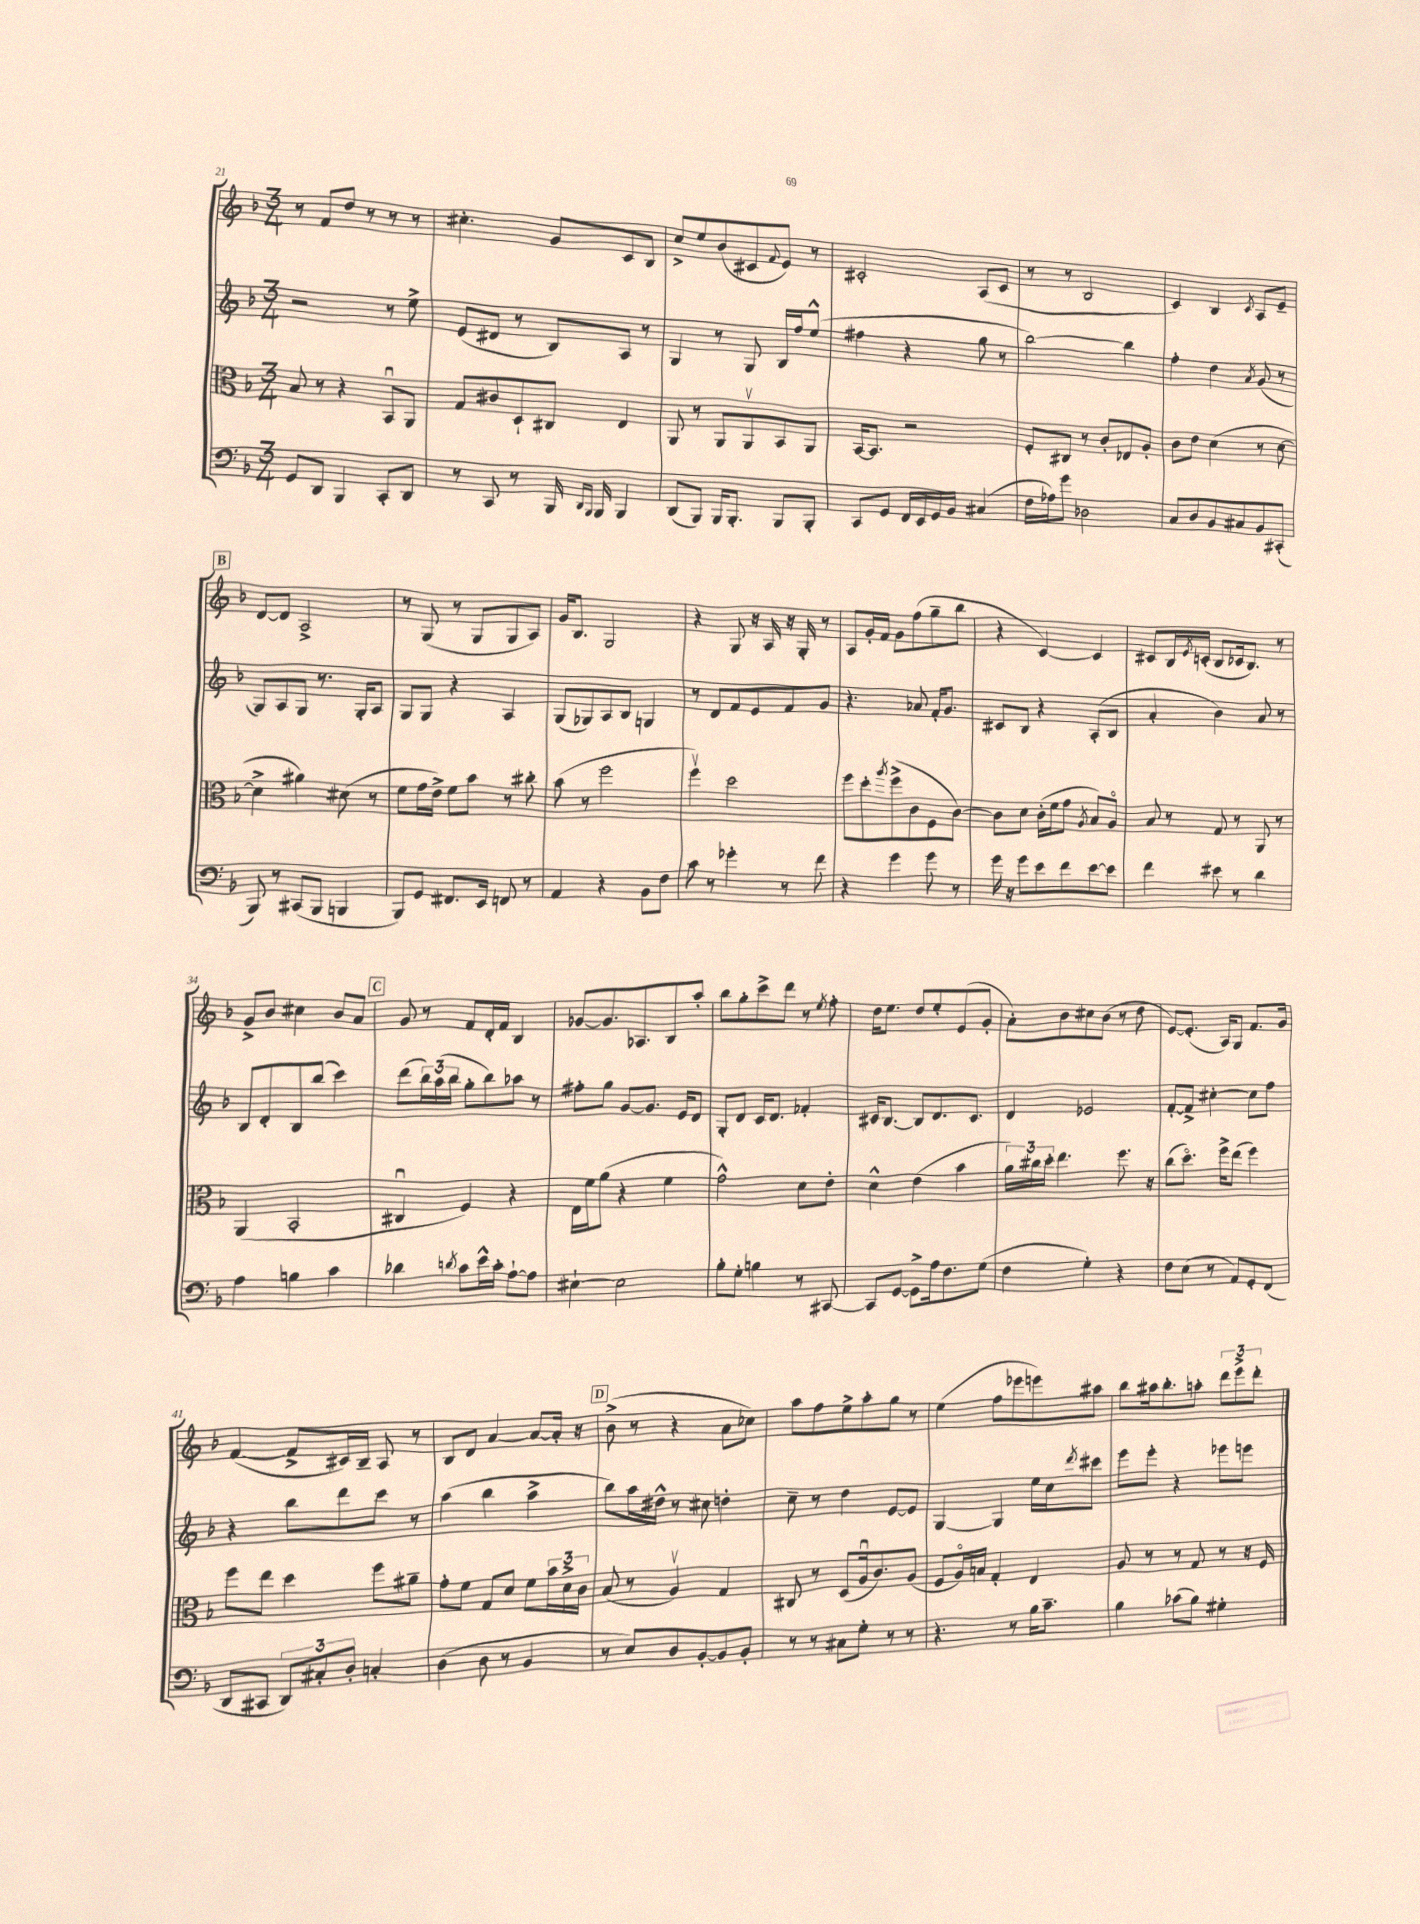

**kern	**kern	**kern	**kern
*staff4	*staff3	*staff2	*staff1
*clefF4	*clefC3	*clefG2	*clefG2
*k[b-]	*k[b-]	*k[b-]	*k[b-]
*M3/4	*M3/4	*M3/4	*M3/4
8GG	8B-	2r	8r
8DD	8r	.	8f
4BBB-	4r	.	8dd
.	.	.	8r
8CC'	8BB-u	8r	8r
8DD	8AA	8ee^	8r
=	=	=	=
8r	8G	(8e	4.cc#'
8CC	8c#	8d#	.
8r	8D`	8r	.
16BBB-	8C#	8B-)	8g
16qqDD	.	.	.
16qqBBB-	.	.	.
16BBB-	.	.	.
4BBB-	4E	8A	8c
.	.	8r	8B-
=	=	=	=
(8DD	8AA	4G	8cc^
8BBB-)	8r	.	8ee
16BBB-	8AA	8r	(8b-
8.BBB-'	.	.	.
.	8AAv	8G	8c#
.	.	.	8qqf
8BBB-	8BB-	16B-	8e)
.	.	16ff	.
8BBB-'	8AA	(8ee^^	8r
=	=	=	=
8CC	[16BB-	4ff#	2c#'
.	8.BB-]	.	.
8GG	.	.	.
16FF	2r	4r	.
16EE	.	.	.
16GG	.	.	.
16BB-	.	.	.
(4C#	.	8gg	(8A
.	.	8r	8c#
=	=	=	=
16F	8F'	[2bb-)	8r
16A-)	.	.	.
8g	8C#	.	8r
2D-	8r	.	2B-
.	8c'	.	.
.	8E-	4bb-]	.
.	8A'	.	.
=	=	=	=
8C	8c	4ff'	4c)
8D	8e	.	.
8BB-	(4d	4dd	4B-
8C#	.	.	.
.	.	8qa	8qc
8BB-	8r	(8g	8A
(8CC#'	[8d	8r	8e~
=	=	=	=
8BBB-)	4d^]	8G)	[8d
8r	.	8A	8d]
(8CC#	4a#)	8G	2A^
8BBB-	.	8.r	.
4BBB	(8d#	.	.
.	.	16G'	.
.	8r	8A	.
=	=	=	=
8BBB-)	8f	8G	8r
8GG	16g	8G	(8G
.	16e^)	.	.
8.FF#	8f	4r	8r
.	8b-	.	8G
16EE	.	.	.
8FF	8r	4A	8G
8r	8cc#'	.	8A)
=	=	=	=
4AA	(8b-	(8G	16g
.	.	.	8.B-
.	8r	8G-)	.
4r	2ff	8A	2G
.	.	8B-	.
8BB-	.	4G	.
8F	.	.	.
=	=	=	=
8c	4ffv)	8r	4r
8r	.	8d	.
4g-'	2dd	8f	8G
.	.	8e	16r
.	.	.	16A
8r	.	8f	16r
.	.	.	16G'
8f	.	8g	8r
=	=	=	=
4r	8ff	4.r	8A
.	8dd'	.	16g'
.	.	.	16f
.	8qaa	.	.
4g	(8ff^	.	8g
.	8c	8a-	(8ff
8g	8F	16f'	8gg~
.	.	8.g	.
8r	[8c)	.	8bb-
=	=	=	=
16g	8c]	8c#	4r
16r	.	.	.
8g	8d	8B-	.
8e	(16c'	4r	[4c)
.	16f	.	.
8f	8g	.	.
.	8qA	.	.
[8e	8B-)	(8A'	4c]
8e]	8Ao	8B-	.
=	=	=	=
4f	8B-	4a'	8c#
.	8r	.	16B-
.	.	.	8qe
.	.	.	(16c'
8e#	8G	4b-)	8B-
8r	8r	.	16c-
.	.	.	8.B-)
4d	8AA	8a	.
.	8r	8r	8r
=	=	=	=
4A	(4AA	8B-	8g^
.	.	8d'	8b-
4B	2BB-'	8B-	4cc#
.	.	(8bb-	.
4c	.	4ccc)	8b-
.	.	.	8a
=	=	=	=
4d-	4C#u	(8ddd	8g
.	.	24bb-)	8r
.	.	(24aa	.
.	.	24bb-	.
8qd	.	.	.
8c	4F)	8gg'	8f
16e^^	.	8bb-)	16d'
16c'	.	.	16f
[8A`	4r	8aa-	4B-
8A]	.	8r	.
=	=	=	=
[4E#`	16E	8ff#'	[8g-
.	16f	.	.
.	(8a	8gg	8.g-]
2E#]	4r	[8g	.
.	.	.	8.A-
.	.	8.g]	.
.	4f	.	8B-
.	.	16e	.
.	.	8d	8aa'
=	=	=	=
8B-'	2g^^)	8G'	8bb-
8G'	.	8d	8gg'
4B	.	16c	8ccc^
.	.	8.d	.
.	.	.	8ddd
8r	8d	4f-'	8r
.	.	.	8qee
[8CC#	8e'	.	8ff'
=	=	=	=
8CC#]	4d^^	16c#	16dd
.	.	[8.B-	8.ee
[8GG	.	.	.
8GG^]	(4e	8B-]	8dd
16A	.	8.d	8ee'
8.F	.	.	.
.	4b-	.	(8e
.	.	8.c#	.
(8G	.	.	8g'
=	=	=	=
4F	24a)	4d	8a')
.	24cc#	.	.
.	24dd'	.	.
.	4.ee	.	8b-
4G')	.	2e-	8cc#
.	.	.	(8b-
4r	8.ff	.	8r
.	.	.	8dd
.	16r	.	.
=	=	=	=
8F	(8cc	[8f'	[8e)
(8E	8.ddo)	8f^]	(8.e']
8r	.	[4cc#'	.
.	16ff^	.	16A)
8AA)	(8ee	.	8G
8GG'	4ff)	8cc#]	8.f
(8FF	.	8ff	.
.	.	.	16g
=	=	=	=
8DD	8ff	4r	([4f
8CC#	8ee	.	.
12DD)	4dd	8bb-	8f^]
12C#'	.	.	.
.	.	8ddd	16c#)
12D'	.	.	.
.	.	.	16B-~
4C'	8ff	8ccc	8A
.	8a#~	8r	8r
=	=	=	=
(4D	8g'	(4aa	8B-
.	8f	.	8d
8D	8G	4bb-	[4a
8r	8d	.	.
4BB-	8f	4aa^	8a_
.	24b-	.	16a']
.	24d^	.	.
.	.	.	16r
.	24c	.	.
=	=	=	=
8r	(8B-	8bb-)	(8b-^
8E)	8r	16aa	8r
.	.	16dd#^^	.
8D	4Av)	8r	4r
[8BB-'	.	8cc#	.
8BB-]	4G	4dd'	8a
8BB-'	.	.	8cc-)
=	=	=	=
8r	8C#	8cc~	8aa
8r	8r	8r	8ff
8C#	(8D	4dd	8ee^
8G'	16Au	.	8aa'
.	8.c)	.	.
8r	.	[8e	8gg
8r	(8A	8e]	8r
=	=	=	=
4.r	8F	[4G	(4ee
.	16Ao)	.	.
.	16B	.	.
.	4G'	4G]	8ff
8r	.	.	8eee-
16B-	4E	16ee	8eee)
8.c~	.	16cc	.
.	.	8qddd	.
.	.	8ccc#	8aa#
=	=	=	=
4B-	8A	8eee	8bb-
.	8r	8eee'	16aa#
.	.	.	8.bb-'
(8c-	8r	4r	.
8B-)	8G	.	8aa'
4G#'	8r	8eee-	12ddd
.	.	.	12eee^
.	16r	8eee	.
.	.	.	12ddd'
.	16F	.	.
==	==	==	==
*-	*-	*-	*-
